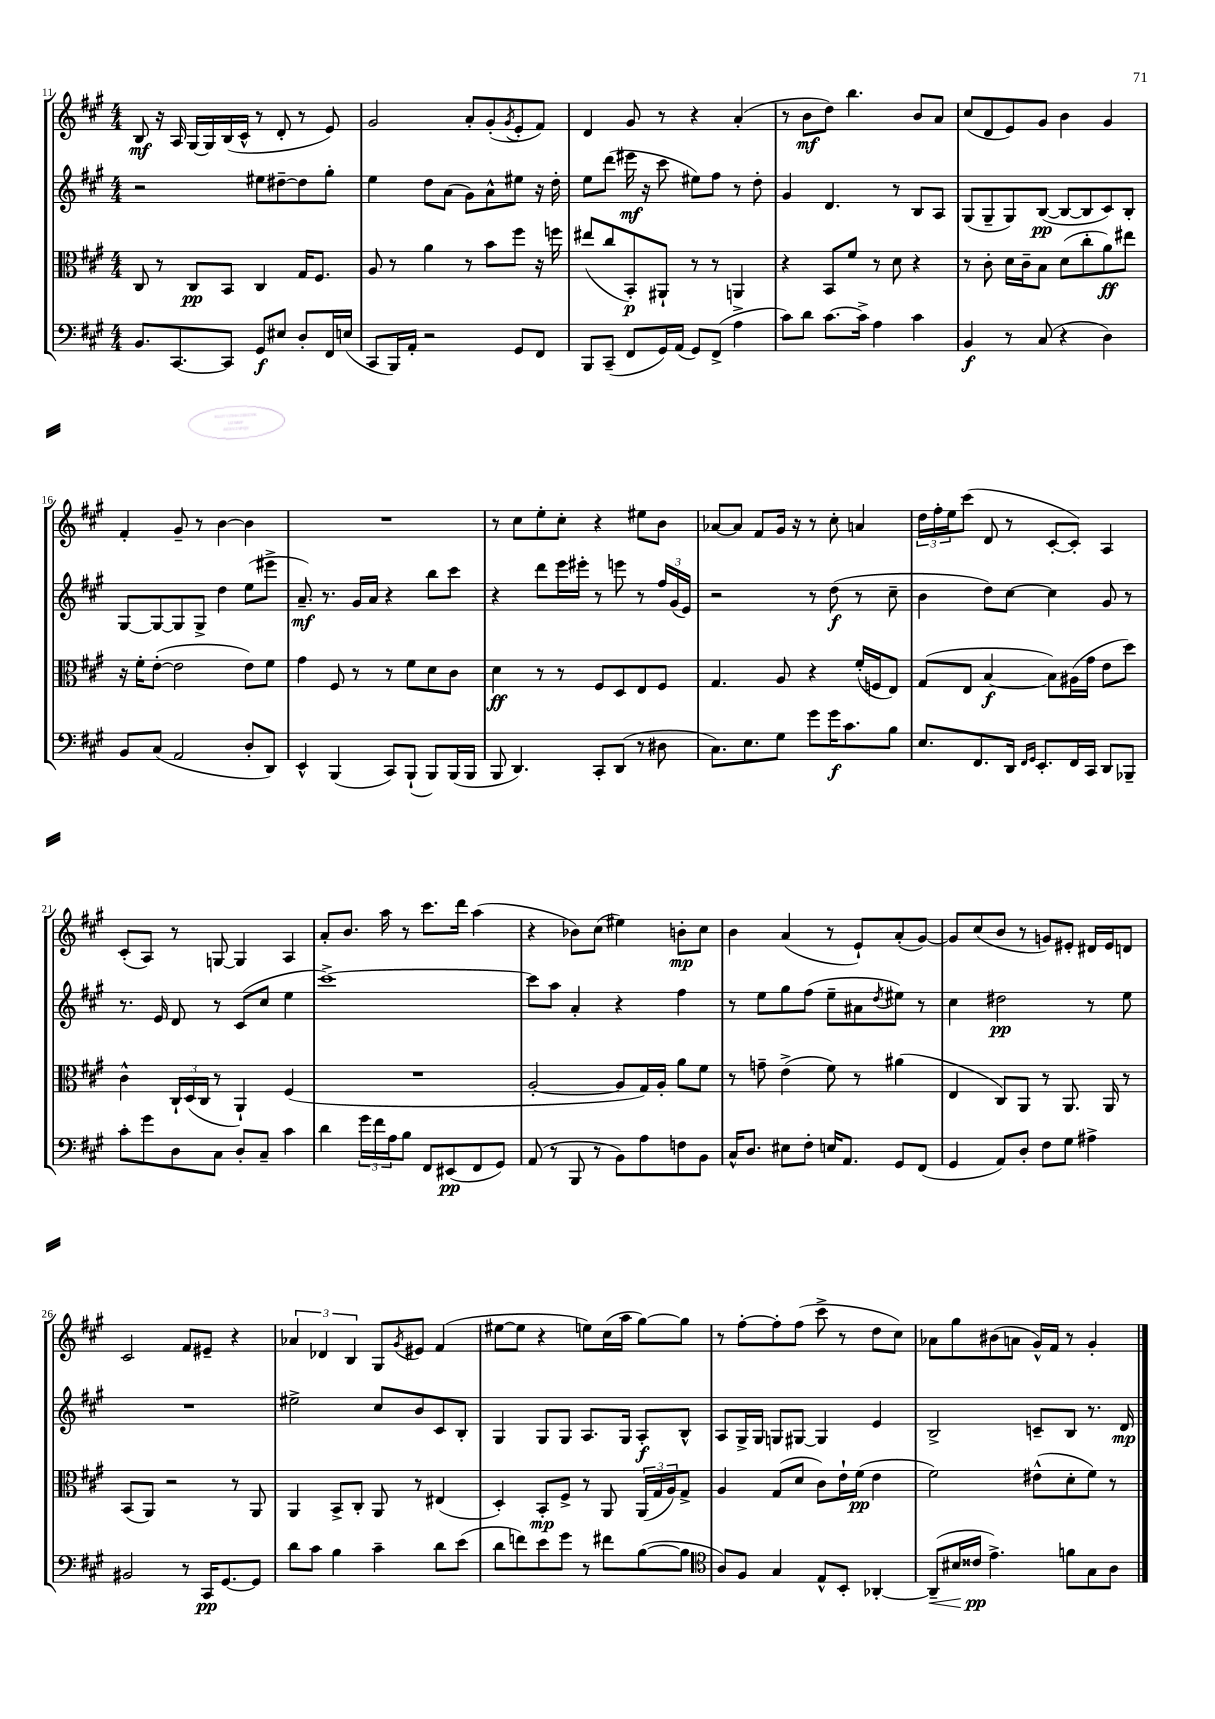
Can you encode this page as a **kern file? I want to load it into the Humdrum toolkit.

**kern	**dynam	**kern	**dynam	**kern	**dynam	**kern	**dynam
*part4	*part4	*part3	*part3	*part2	*part2	*part1	*part1
*staff4	*staff4	*staff3	*staff3	*staff2	*staff2	*staff1	*staff1
*clefF4	*	*clefC3	*	*clefG2	*	*clefG2	*
*k[f#c#g#]	*	*k[f#c#g#]	*	*k[f#c#g#]	*	*k[f#c#g#]	*
*M4/4	*	*M4/4	*	*M4/4	*	*M4/4	*
=11	=11	=11	=11	=11	=11	=11	=11
8.BB/L	.	8C#/	.	2r	.	8B/	mf
.	.	8r	.	.	.	16r	.
[8.CC#/	.	.	.	.	.	16A/	.
.	.	8C#/L	pp	.	.	[16G#/LL	.
.	.	.	.	.	.	16G#/]	.
8CC#/J]	.	8BB/J	.	.	.	(16B/	.
.	.	.	.	.	.	16c#^^/JJ	.
8GG#/L	f	4C#/	.	8ee#X\L	.	8r	.
8E#X/J	.	.	.	[8dd#X~\	.	8d'/	.
8D'/L	.	16G#/KL	.	8dd#\]	.	8r	.
.	.	8.F#/J	.	.	.	.	.
16FF#/L	.	.	.	8gg#'\J	.	8e/)	.
(16En/JJ	.	.	.	.	.	.	.
=12	=12	=12	=12	=12	=12	=12	=12
8CC#/L	.	8A/	.	4ee\	.	2g#/	.
16BBB/L)	.	8r	.	.	.	.	.
16AA'/JJ	.	.	.	.	.	.	.
2r	.	4a\	.	8dd\L	.	.	.
.	.	.	.	(8a\J	.	.	.
.	.	8r	.	8g#\L)	.	8a'/L	.
.	.	8b\L	.	8a^^\	.	(8g#'/	.
.	.	.	.	.	.	8qg#/	.
8GG#/L	.	8ff#\J	.	8ee#X\J	.	8e'/	.
8FF#/J	.	16r	.	16r	.	8f#/J)	.
.	.	16ffn\	.	16dd'\	.	.	.
=13	=13	=13	=13	=13	=13	=13	=13
8BBB/L	.	(8ee#X/L	.	8ee\L	.	4d/	.
(8CC#~/J	.	8cc#/	.	(8ddd\J	.	.	.
8FF#/L	.	8BB'/)	p	16eee#X\	mf	8g#/	.
.	.	.	.	16r	.	.	.
16GG#/L)	.	8AA#X`/J	.	8ccc#\	.	8r	.
(16AA/JJ	.	.	.	.	.	.	.
8GG#/L)	.	8r	.	8ee#X\L)	.	4r	.
(8FF#^/J	.	8r	.	8ff#\J	.	.	.
4A^\	.	4AAn/	.	8r	.	(4a'/	.
.	.	.	.	8dd'\	.	.	.
=14	=14	=14	=14	=14	=14	=14	=14
8c#\L)	.	4r	.	4g#/	.	8r	.
8d\J	.	.	.	.	.	8b\L	mf
[8.c#\L	.	8BB/L	.	4.d/	.	8dd\J)	.
.	.	8f#/J	.	.	.	4.bb\	.
16c#^\Jk]	.	.	.	.	.	.	.
4A\	.	8r	.	.	.	.	.
.	.	8d\	.	8r	.	.	.
4c#\	.	4r	.	8B/L	.	8b/L	.
.	.	.	.	8A/J	.	8a/J	.
=15	=15	=15	=15	=15	=15	=15	=15
4BB/	f	8r	.	(8G#/L	.	(8cc#/L	.
.	.	8c#'\	.	8G#~/	.	8d/	.
8r	.	16d\LL	.	8G#/)	.	8e/)	.
.	.	16c#~\J	.	.	.	.	.
(8C#/	.	8B\J	.	([8B/J	pp	8g#/J	.
4r	.	(8d\L	.	8B/L_	.	4b\	.
.	.	8cc#'\	.	8B/]	.	.	.
4D\)	.	8a\)	ff	8c#/)	.	4g#/	.
.	.	8ee#X\J	.	8B'/J	.	.	.
!!LO:LB:g=z
=16	=16	=16	=16	=16	=16	=16	=16
8BB/L	.	16r	.	[8G#/L	.	4f#'/	.
.	.	16f#'\KL	.	.	.	.	.
(8C#/J	.	([8e'\J	.	8G#/_	.	.	.
2AA/	.	2e\]	.	8G#/]	.	8g#~/	.
.	.	.	.	8G#^/J	.	8r	.
.	.	.	.	4dd\	.	[4b\	.
8D'/L	.	8e\L)	.	(8ee\L	.	4b\]	.
8DD/J)	.	8f#\J	.	8eee#X^\J	.	.	.
=17	=17	=17	=17	=17	=17	=17	=17
4EE^^/	.	4g#\	.	8.a~/)	mf	1r	.
.	.	.	.	8.r	.	.	.
(4BBB/	.	8F#/	.	.	.	.	.
.	.	8r	.	16g#/LL	.	.	.
.	.	.	.	16a/JJ	.	.	.
8CC#/L)	.	8r	.	4r	.	.	.
(8BBB`/J	.	8f#\L	.	.	.	.	.
8BBB/L)	.	8d\	.	8bb\L	.	.	.
(16BBB/L	.	8c#\J	.	8ccc#\J	.	.	.
16BBB/JJ	.	.	.	.	.	.	.
=18	=18	=18	=18	=18	=18	=18	=18
8BBB/	.	4d\	ff	4r	.	8r	.
4.DD/)	.	.	.	.	.	8cc#\L	.
.	.	8r	.	8ddd\L	.	8ee'\	.
.	.	8r	.	16eee\L	.	8cc#'\J	.
.	.	.	.	16eee#X'\JJ	.	.	.
8CC#'/L	.	8F#/L	.	8r	.	4r	.
(8DD/J	.	8D/	.	8eeen\	.	.	.
8r	.	8E/	.	8r	.	8ee#X\L	.
8D#X\	.	8F#/J	.	24ff#/LL	.	8b\J	.
.	.	.	.	(24g#/	.	.	.
.	.	.	.	24e/JJ)	.	.	.
=19	=19	=19	=19	=19	=19	=19	=19
8.C#\L)	.	4.G#/	.	2r	.	[8a-X/L	.
.	.	.	.	.	.	8a-/J]	.
8.E\	.	.	.	.	.	.	.
.	.	.	.	.	.	8f#/L	.
8G#\J	.	8A/	.	.	.	16g#/Jk	.
.	.	.	.	.	.	16r	.
8g#\L	.	4r	.	8r	.	8r	.
16g#\K	f	.	.	(8dd\	f	8cc#'\	.
8.c#\	.	.	.	.	.	.	.
.	.	(16f#'/LL	.	8r	.	4an/	.
.	.	16Fn/J	.	.	.	.	.
8B\J	.	8E/J)	.	8cc#~\	.	.	.
=20	=20	=20	=20	=20	=20	=20	=20
8.E/L	.	(8G#/L	.	4b\	.	24dd\LL	.
.	.	.	.	.	.	24ff#'\	.
.	.	.	.	.	.	24ee\J	.
.	.	8E/J	.	.	.	(8ccc#\J	.
8.FF#/	.	.	.	.	.	.	.
.	.	[4B/	f	8dd\L)	.	8d/	.
16DD/Jk	.	.	.	[8cc#\J	.	8r	.
16qqFF#/LL	.	.	.	.	.	.	.
16qqGG#/JJ	.	.	.	.	.	.	.
8.EE'/L	.	.	.	.	.	.	.
.	.	8B\L])	.	4cc#\]	.	[8c#'/L	.
16FF#/L	.	(16A#X\L	.	.	.	8c#'/J])	.
16CC#/JJ	.	16g#\JJ	.	.	.	.	.
8DD/L	.	8e\L	.	8g#/	.	4A/	.
8BBB-X~/J	.	8dd\J)	.	8r	.	.	.
!!LO:LB:g=z
=21	=21	=21	=21	=21	=21	=21	=21
8c#'\L	.	4c#^^\	.	8.r	.	(8c#'/L	.
8g#\	.	.	.	.	.	8A/J)	.
.	.	.	.	16e/	.	.	.
8D\	.	24C#`/LL	.	8d/	.	8r	.
.	.	(24D/	.	.	.	.	.
.	.	24C#/JJ	.	.	.	.	.
8C#\J	.	8r	.	8r	.	[8Gn/	.
8D'/L	.	4AA`/)	.	(8c#/L	.	4G/]	.
8C#~/J	.	.	.	8cc#/J	.	.	.
4c#\	.	(4F#/	.	4ee\	.	4A/	.
=22	=22	=22	=22	=22	=22	=22	=22
4d\	.	1r	.	[1ccc#^)	.	8a'/L	.
.	.	.	.	.	.	8.b/J	.
24g#\LL	.	.	.	.	.	.	.
24f#\	.	.	.	.	.	.	.
.	.	.	.	.	.	16aa\	.
24A\J	.	.	.	.	.	.	.
8B\J	.	.	.	.	.	8r	.
8FF#/L	.	.	.	.	.	8.ccc#\L	.
(8EE#X/	pp	.	.	.	.	.	.
.	.	.	.	.	.	16ddd\Jk	.
8FF#/	.	.	.	.	.	(4aa\	.
8GG#/J)	.	.	.	.	.	.	.
=23	=23	=23	=23	=23	=23	=23	=23
(8AA/	.	[2A'/	.	8ccc#\L]	.	4r	.
8r	.	.	.	8aa\J	.	.	.
8BBB/	.	.	.	4a'/	.	8b-X\L)	.
8r	.	.	.	.	.	(8cc#\J	.
8BB\L)	.	8A/L]	.	4r	.	4ee#X\)	.
8A\	.	16G#/L)	.	.	.	.	.
.	.	16A'/JJ	.	.	.	.	.
8Fn\	.	8a\L	.	4ff#\	.	8bn'\L	mp
8BB\J	.	8f#\J	.	.	.	8cc#\J	.
=24	=24	=24	=24	=24	=24	=24	=24
16C#^^/KL	.	8r	.	8r	.	4b\	.
8.D/J	.	.	.	.	.	.	.
.	.	8gn~\	.	8ee\L	.	.	.
8E#X\L	.	(4e^\	.	8gg#\	.	(4a/	.
8F#'\J	.	.	.	(8ff#\J	.	.	.
16En/KL	.	8f#\)	.	8ee~\L	.	8r	.
8.AA/J	.	.	.	.	.	.	.
.	.	8r	.	8a#X\	.	8e`/L)	.
.	.	.	.	8qdd/	.	.	.
8GG#/L	.	(4a#X\	.	8ee#X\J)	.	(8a'/	.
(8FF#/J	.	.	.	8r	.	[8g#/J)	.
=25	=25	=25	=25	=25	=25	=25	=25
4GG#/	.	4E/	.	4cc#\	.	8g#/L]	.
.	.	.	.	.	.	(8cc#/	.
8AA/L)	.	8C#/L)	.	2dd#X\	pp	8b/J	.
8D'/J	.	8AA/J	.	.	.	8r	.
8F#\L	.	8r	.	.	.	8gn/L)	.
8G#\J	.	8.AA/	.	.	.	8e#X'/J	.
4A#X^\	.	.	.	8r	.	16d#X/LL	.
.	.	16AA/	.	.	.	16e#/J	.
.	.	8r	.	8ee\	.	8dn/J	.
!!LO:LB:g=z
=26	=26	=26	=26	=26	=26	=26	=26
2BB#X/	.	(8BB/L	.	1r	.	2c#/	.
.	.	8AA/J)	.	.	.	.	.
.	.	2r	.	.	.	.	.
8r	.	.	.	.	.	8f#/L	.
16CC#/KL	pp	.	.	.	.	8e#X~/J	.
[8.GG#/	.	.	.	.	.	.	.
.	.	8r	.	.	.	4r	.
8GG#/J]	.	8AA/	.	.	.	.	.
=27	=27	=27	=27	=27	=27	=27	=27
8d\L	.	4AA/	.	2ee#X^\	.	6a-X/	.
8c#\J	.	.	.	.	.	.	.
.	.	.	.	.	.	6d-X/	.
4B\	.	8BB^/L	.	.	.	.	.
.	.	.	.	.	.	6B/	.
.	.	8C#'/J	.	.	.	.	.
4c#~\	.	8AA/	.	8cc#/L	.	8G#/L	.
.	.	.	.	.	.	8qg#/	.
.	.	8r	.	8b/	.	8e#X/J	.
8d\L	.	(4E#X/	.	8c#/	.	(4f#/	.
(8e\J	.	.	.	8B'/J	.	.	.
=28	=28	=28	=28	=28	=28	=28	=28
8d\L	.	4D'/)	.	4G#/	.	[8ee#X\L	.
8fn\)	.	.	.	.	.	8ee#\J]	.
8e\	.	8BB'/L	mp	8G#/L	.	4r	.
8g#\J	.	8F#^/J	.	8G#/J	.	.	.
8r	.	8r	.	8.A/L	.	8een\L)	.
8f#X\L	.	8AA/	.	.	.	(16cc#\L	.
.	.	.	.	16G#/Jk	.	16aa\JJ	.
([8B\	.	(24AA/LL	.	8A'/L	f	[8gg#\L)	.
.	.	24G#/	.	.	.	.	.
.	.	24A/J)	.	.	.	.	.
8B\J]	.	8G#^/J	.	8B^^/J	.	8gg#\J]	.
=29	=29	=29	=29	=29	=29	=29	=29
*clefC4	*	*	*	*	*	*	*
8A/L)	.	4A/	.	8A/L	.	8r	.
8F#/J	.	.	.	16G#^/L	.	[8ff#'\L	.
.	.	.	.	16G#/JJ	.	.	.
4G#/	.	(8G#/L	.	8Gn/L	.	8ff#'\]	.
.	.	8d/J	.	[8G#X/J	.	(8ff#\J	.
8E^^/L	.	8c#\L)	.	4G#/]	.	8ccc#^\	.
8BB'/J	.	16e`\L	.	.	.	8r	.
.	.	(16f#\JJ	pp	.	.	.	.
[4AA-X'/	.	4e\	.	4e/	.	8dd\L	.
.	.	.	.	.	.	8cc#\J)	.
=30	=30	=30	=30	=30	=30	=30	=30
!	!LO:HP:b	!	!	!	!	!	!
(8AA-~/L]	<	2f#\)	.	2B^/	.	8a-X\L	.
16B#X/L	.	.	.	.	.	8gg#\	.
16c##X/JJ	pp	.	.	.	.	.	.
4.e^\)	[	.	.	.	.	(8b#X\	.
.	.	.	.	.	.	8an\J	.
.	.	(8e#X^^\L	.	8cn~/L	.	16g#^^/LL)	.
.	.	.	.	.	.	16f#/JJ	.
8fn\L	.	8d'\	.	8B/J	.	8r	.
8G#\	.	8f#\J)	.	8.r	.	4g#'/	.
8A\J	.	8r	.	.	.	.	.
.	.	.	.	16d/	mp	.	.
==	==	==	==	==	==	==	==
*-	*-	*-	*-	*-	*-	*-	*-
